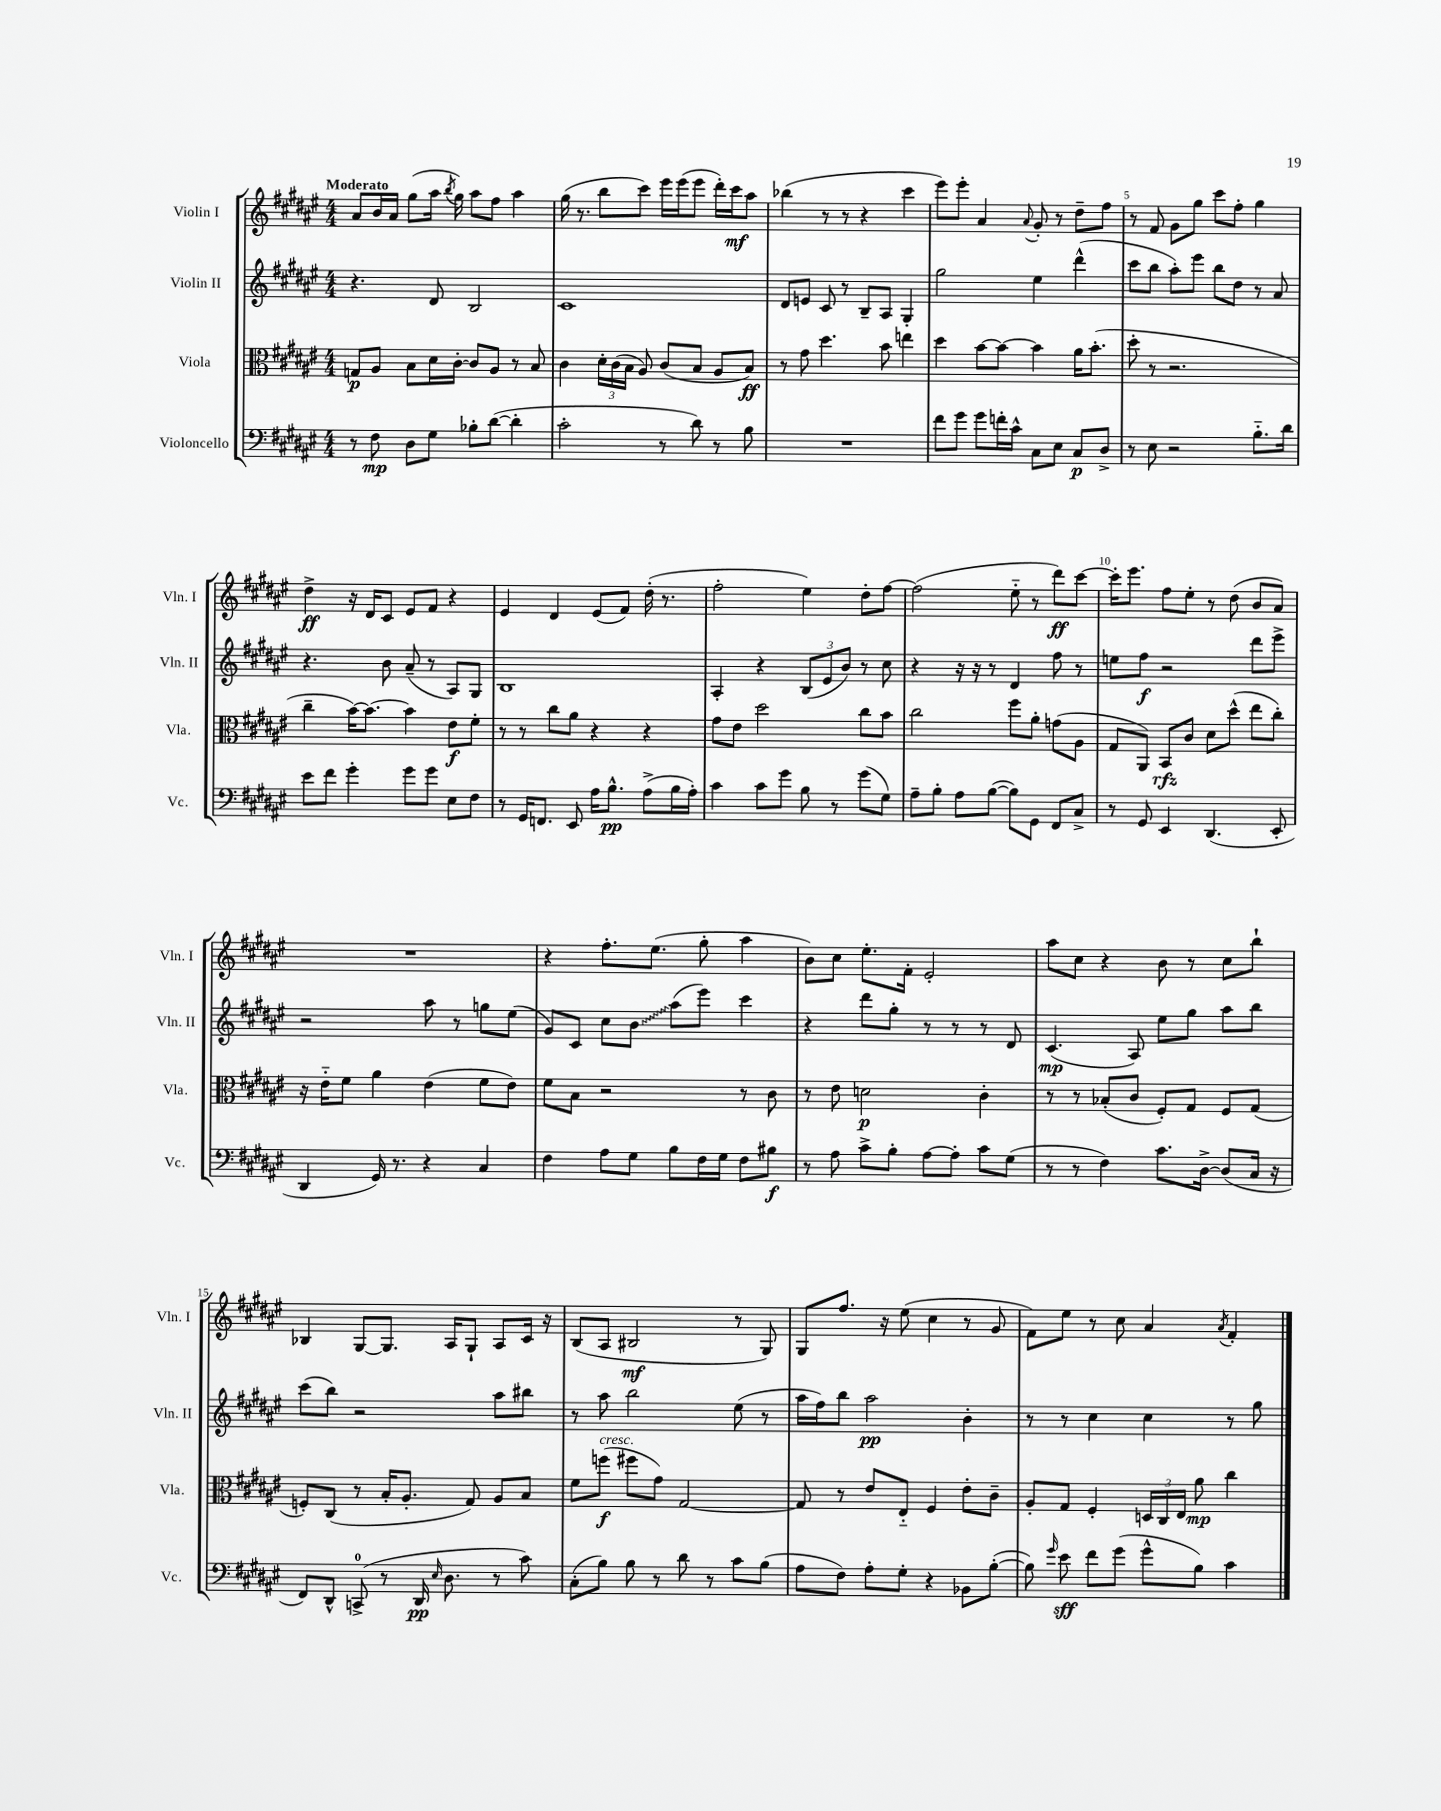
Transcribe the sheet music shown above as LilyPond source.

<<
\new StaffGroup <<
\new Staff = "s0" \with { instrumentName = "Violin I" shortInstrumentName = "Vln. I" } {
    \clef treble \key fis \major \numericTimeSignature \time 4/4 \tempo "Moderato"
    \autoBeamOff ais'8[ b'16 ais'16] gis''8[( ais''16] \acciaccatura { b''8 } gis''16) ais''8[ fis''8] ais''4 |
    gis''16( r8. b''8[ cis'''8]) eis'''16[ eis'''16( eis'''8] dis'''16[-.) cis'''16\mf ais''8] |
    bes''4( r8 r8 r4 cis'''4 |
    eis'''8[) eis'''8]-. ais'4 \appoggiatura { ais'8 } gis'8-. r8 dis''8[-- fis''8] |
    r8 fis'8 gis'8[ gis''8] cis'''8[ fis''8]-. gis''4 |
    dis''4->\ff r16 dis'16[ cis'8] eis'8[ fis'8] r4 |
    eis'4 dis'4 eis'8[( fis'8]) dis''16-.( r8. |
    fis''2-. eis''4) dis''8[-. fis''8]~ |
    fis''2( eis''8-_ r8 dis'''8[\ff) cis'''8]~ |
    cis'''16[-. eis'''8.] fis''8[ eis''8]-. r8 dis''8( b'8[ ais'8]) |
    R1 |
    r4 fis''8.[-. eis''8.]( gis''8-. ais''4 |
    b'8[) cis''8] eis''8.[-. fis'16]-. eis'2-. |
    ais''8[ cis''8] r4 b'8 r8 cis''8[ b''8]-! |
    bes4 gis8[~ gis8.] ais16[ gis8]-! ais8[ cis'16] r16 |
    b8[( ais8] bis2\mf r8 gis8) |
    gis8[ fis''8.] r16 eis''8( cis''4 r8 gis'8 |
    fis'8[) eis''8] r8 cis''8 ais'4 \acciaccatura { ais'8 } fis'4-. \bar "|." |
}
\new Staff = "s1" \with { instrumentName = "Violin II" shortInstrumentName = "Vln. II" } {
    \clef treble \key fis \major \numericTimeSignature \time 4/4
    \autoBeamOff r4. dis'8 b2 |
    cis'1 |
    dis'8[ e'8] cis'8 r8 b8[-- ais8] gis4-. |
    gis''2 eis''4 dis'''4-^( |
    cis'''8[ b''8] ais''8[-.) eis'''8] b''8[ dis''8] r8 ais'8 |
    r4. b'8 ais'8--( r8 ais8[) gis8] |
    b1 |
    ais4-. r4 \tuplet 3/2 { b8[( eis'8 b'8]) } r8 cis''8 |
    r4 r16 r16 r8 dis'4 fis''8 r8 |
    e''8[ fis''8]\f r2 dis'''8[ eis'''8]-> |
    r2 ais''8 r8 g''8[ eis''8]( |
    gis'8[) cis'8] cis''8[ \once \override Glissando.style = #'zigzag b'8]\glissando ais''8[( eis'''8]) cis'''4 |
    r4 dis'''8[ gis''8]-. r8 r8 r8 dis'8 |
    cis'4.\mp( ais8) eis''8[ gis''8] ais''8[ b''8] |
    cis'''8[( b''8]) r2 ais''8[ bis''8] |
    r8 ais''8 b''2 eis''8( r8 |
    ais''16[ fis''16) b''8] ais''2\pp b'4-. |
    r8 r8 cis''4 cis''4 r8 gis''8 \bar "|." |
}
\new Staff = "s2" \with { instrumentName = "Viola" shortInstrumentName = "Vla." } {
    \clef alto \key fis \major \numericTimeSignature \time 4/4
    \autoBeamOff g8[\p ais8] b8[ dis'16 cis'16]~-. cis'8[ ais8] r8 b8 |
    cis'4 \tuplet 3/2 { dis'16[-. cis'16( b16] } ais8) cis'8[( b8] ais8[ b8]\ff) |
    r8 gis'8 dis''4. b'8 e''4 |
    dis''4 b'8[~ b'8]~ b'4 ais'16[ b'8.]-.( |
    dis''8-. r8 r2. |
    cis''4-- b'16[~) b'8.]~ b'4 eis'8[\f fis'8]-. |
    r8 r8 cis''8[ ais'8] r4 r4 |
    gis'8[ eis'8] dis''2 cis''8[ b'8] |
    cis''2 fis''8[ ais'8]-. g'8[( ais8] |
    gis8[ ais,8]) b,8[\rfz cis'8] dis'8[ dis''8]-^( eis''8[ cis''8]-.) |
    r16 eis'16[-_ fis'8] ais'4 eis'4( fis'8[ eis'8]) |
    fis'8[ b8] r2 r8 cis'8 |
    r8 eis'8 d'2\p cis'4-. |
    r8 r8 bes8[-.( cis'8] fis8[-.) gis8] fis8[ gis8]( |
    f8[-.) cis8]( r8 b16[-. ais8.]-. gis8) ais8[ b8] |
    fis'8[ f''8]\f^\markup { \italic "cresc." }( fis''8[ gis'8]) gis2~ |
    gis8 r8 eis'8[ eis8]-_ fis4 eis'8[-. cis'8]-- |
    ais8[-. gis8] fis4-. \tuplet 3/2 { d16[ cis16 eis16] } ais'8\mp cis''4 \bar "|." |
}
\new Staff = "s3" \with { instrumentName = "Violoncello" shortInstrumentName = "Vc." } {
    \clef bass \key fis \major \numericTimeSignature \time 4/4
    \autoBeamOff r8 fis8\mp dis8[ gis8] bes8[-. dis'8]~( dis'4-. |
    cis'2-. r8 dis'8) r8 b8 |
    R1 |
    fis'8[ gis'8] gis'8[ f'16-. cis'16]-^ cis8[ eis8] cis8[\p dis8]-> |
    r8 eis8 r2 b8.[-_ dis'16] |
    eis'8[ fis'8] gis'4-. gis'8[ gis'8] eis8[ fis8] |
    r8 gis,16[ f,8.] eis,8 ais16[ b8.]-^\pp ais8[->( b16 ais16]-.) |
    cis'4 cis'8[ gis'8] b8 r8 gis'8[( gis8]) |
    ais8[-- b8]-. ais8[ b8]~( b8[) gis,8] fis,8[ cis8]-> |
    r8 gis,8 eis,4 dis,4.( eis,8-. |
    dis,4 gis,16) r8. r4 cis4 |
    fis4 ais8[ gis8] b8[ fis16 gis16] fis8[ bis8]\f |
    r8 ais8 cis'8[-> b8]-. ais8[~ ais8]-. cis'8[ gis8]( |
    r8 r8 fis4) cis'8.[ dis16]~-> dis8[( cis16] r16 |
    fis,8[) dis,8]-^ c,8-0->( r8 dis,16\pp \grace { eis16 } dis8. r8 cis'8) |
    cis8[-.( b8]) b8 r8 dis'8 r8 cis'8[ b8]( |
    ais8[ fis8]) ais8[-. gis8]-. r4 bes,8[ b8]~-.( |
    b8) \grace { gis'16 } eis'8\sff fis'8[ gis'8]( gis'8[-^ b8]) cis'4 \bar "|." |
}
>>
>>
\layout { \context { \Score \override BarNumber.break-visibility = ##(#f #t #t) barNumberVisibility = #(every-nth-bar-number-visible 5) } }
